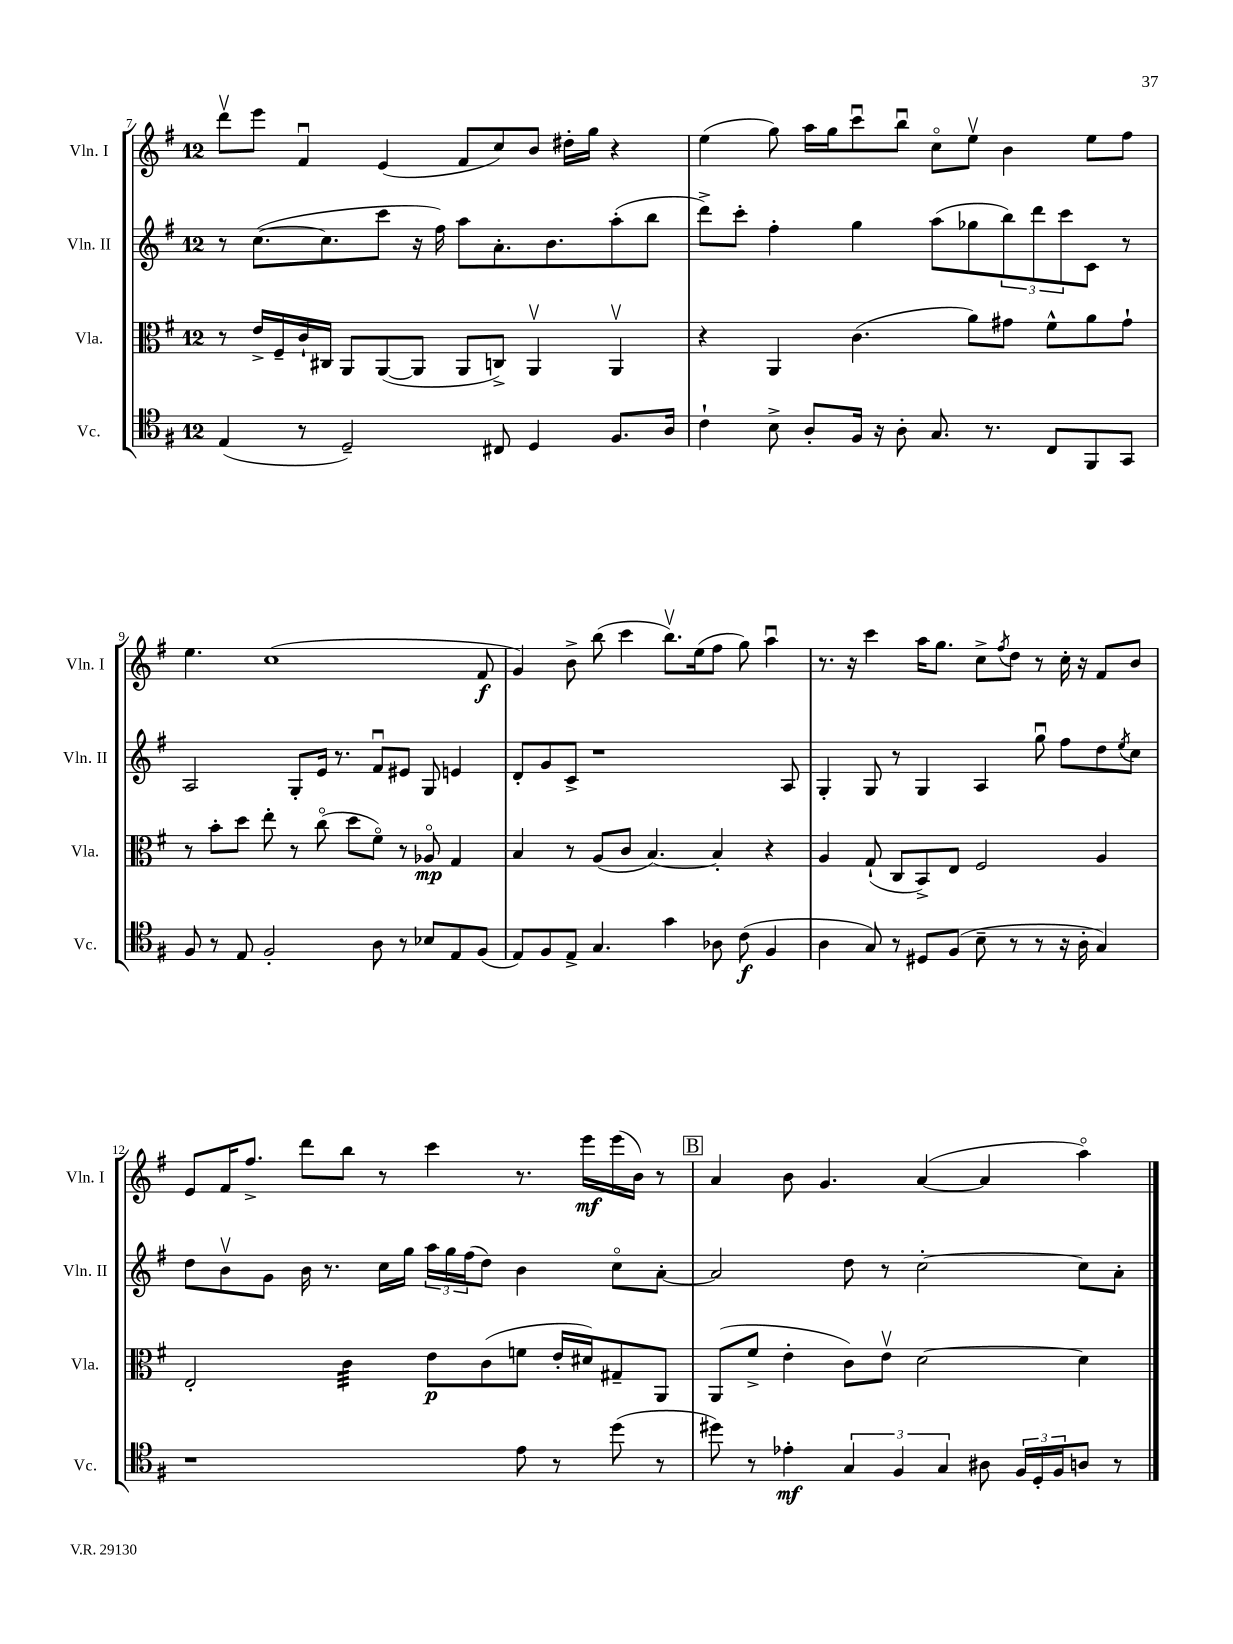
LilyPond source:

<<
\new StaffGroup <<
\new Staff = "s0" \with { instrumentName = "Vln. I" shortInstrumentName = "Vln. I" } {
    \clef treble \key g \major \once \override Staff.TimeSignature.style = #'single-digit \time 12/8
    d'''8\upbow e'''8 fis'4\downbow e'4( fis'8 c''8) b'8 dis''16-. g''16 r4 |
    e''4( g''8) a''16 g''16 c'''8\downbow b''8\downbow c''8\flageolet e''8\upbow b'4 e''8 fis''8 |
    e''4. c''1( fis'8\f |
    g'4) b'8-> b''8( c'''4 b''8.\upbow) e''16( fis''8 g''8) a''4\downbow |
    r8. r16 c'''4 a''16 g''8. c''8-> \acciaccatura { fis''8 } d''8 r8 c''16-. r16 fis'8 b'8 |
    e'8 fis'16 fis''8.-> d'''8 b''8 r8 c'''4 r8. e'''16\mf e'''16( b'16) r8 |
    \mark \markup { \box "B" } a'4 b'8 g'4. a'4~( a'4 a''4\flageolet) \bar "|." |
}
\new Staff = "s1" \with { instrumentName = "Vln. II" shortInstrumentName = "Vln. II" } {
    \clef treble \key g \major \once \override Staff.TimeSignature.style = #'single-digit \time 12/8
    r8 c''8.~( c''8. c'''8 r16 fis''16) a''8 a'8.-. b'8. a''8-.( b''8 |
    d'''8->) c'''8-. fis''4-. g''4 a''8( ges''8 \tuplet 3/2 { b''8) d'''8 c'''8 } c'8 r8 |
    a2 g8-. e'16 r8. fis'8\downbow eis'8 g8 e'4 |
    d'8-. g'8 c'8-> r1 a8 |
    g4-. g8 r8 g4 a4 g''8\downbow fis''8 d''8 \acciaccatura { e''8 } c''8 |
    d''8 b'8\upbow g'8 b'16 r8. c''16 g''16 \tuplet 3/2 { a''16 g''16 fis''16( } d''8) b'4 c''8\flageolet a'8~-. |
    \mark \markup { \box "B" } a'2 d''8 r8 c''2~-. c''8 a'8-. \bar "|." |
}
\new Staff = "s2" \with { instrumentName = "Vla." shortInstrumentName = "Vla." } {
    \clef alto \key g \major \once \override Staff.TimeSignature.style = #'single-digit \time 12/8
    r8 e'16-> fis16-- c'16-! cis16 a,8 a,8~( a,8 a,8 c8->) a,4\upbow a,4\upbow |
    r4 a,4 c'4.( a'8) gis'8 fis'8-^ a'8 gis'8-! |
    r8 b'8-. d''8 e''8-. r8 c''8\flageolet( d''8 fis'8\flageolet) r8 aes8\flageolet\mp g4 |
    b4 r8 a8( c'8 b4.~) b4-. r4 |
    a4 g8-!( c8 b,8->) e8 fis2 a4 |
    e2-. c'4:32 e'8\p c'8( f'8 e'16-. dis'16) gis8-- a,8 |
    \mark \markup { \box "B" } a,8( fis'8-> e'4-. c'8) e'8\upbow d'2~ d'4 \bar "|." |
}
\new Staff = "s3" \with { instrumentName = "Vc." shortInstrumentName = "Vc." } {
    \clef tenor \key g \major \once \override Staff.TimeSignature.style = #'single-digit \time 12/8
    e4( r8 d2--) cis8 d4 fis8. a16 |
    c'4-! b8-> a8-. fis16 r16 a8-. g8. r8. c8 fis,8 g,8 |
    fis8 r8 e8 fis2-. a8 r8 bes8 e8 fis8( |
    e8) fis8 e8-> g4. g'4 aes8 c'8\f( fis4 |
    a4 g8) r8 dis8 fis8( b8-- r8 r8 r16 a16-. g4) |
    r1 e'8 r8 d''8( r8 |
    \mark \markup { \box "B" } dis''8) r8 ees'4-.\mf \tuplet 3/2 { g4 fis4 g4 } ais8 \tuplet 3/2 { fis16 d16-. fis16 } a8 r8 \bar "|." |
}
>>
>>
\layout { \context { \Score currentBarNumber = #7 } }
